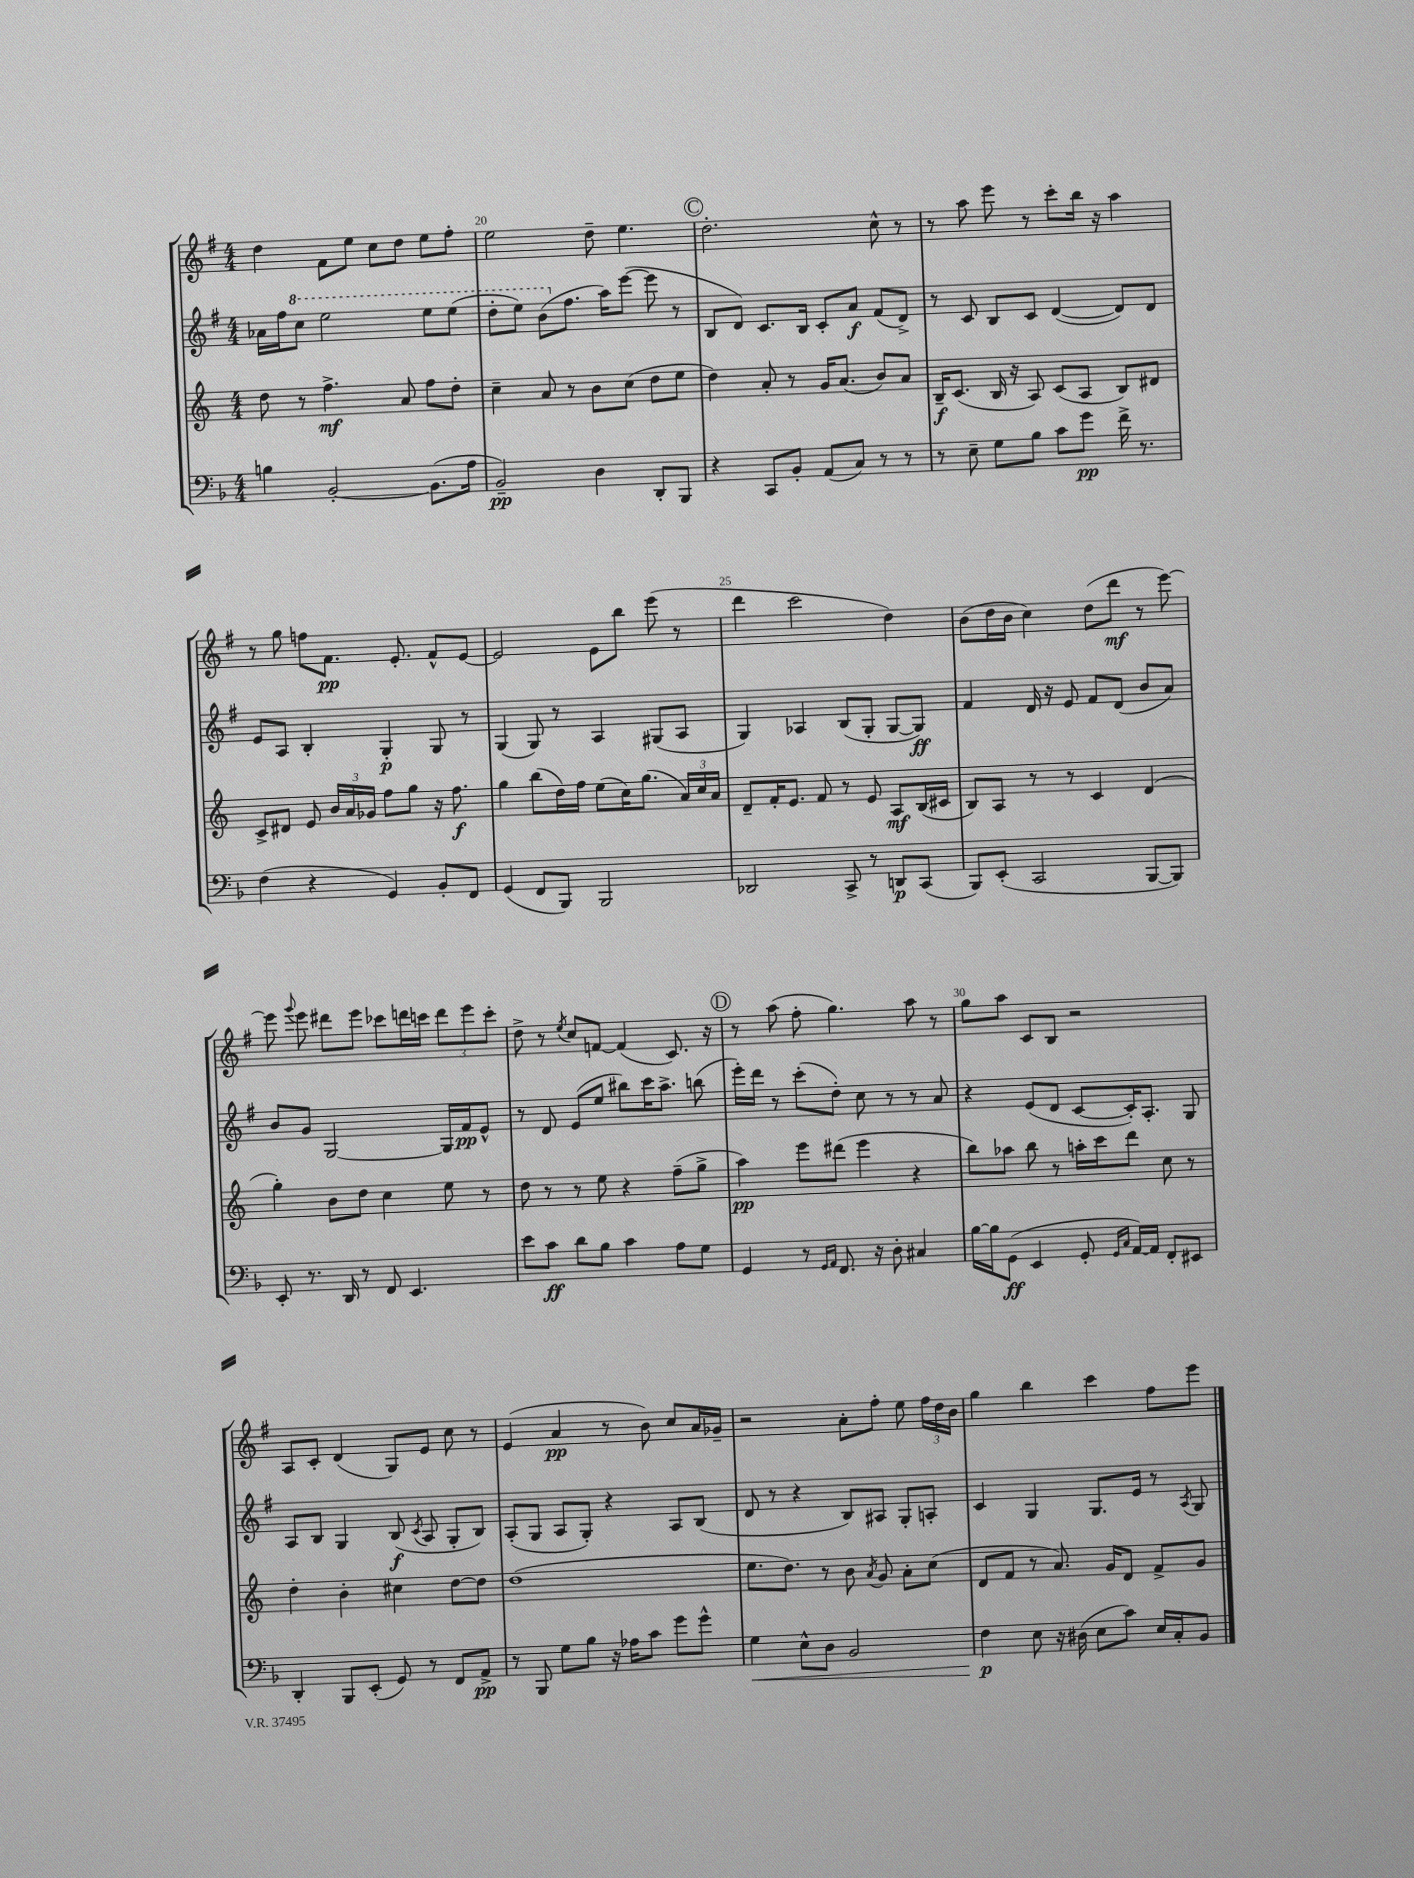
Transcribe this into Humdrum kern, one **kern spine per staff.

**kern	**dynam	**kern	**dynam	**kern	**dynam	**kern	**dynam
*part4	*part4	*part3	*part3	*part2	*part2	*part1	*part1
*staff4	*staff4	*staff3	*staff3	*staff2	*staff2	*staff1	*staff1
*clefF4	*	*clefG2	*	*clefG2	*	*clefG2	*
*k[b-]	*	*k[]	*	*k[f#]	*	*k[f#]	*
*M4/4	*	*M4/4	*	*M4/4	*	*M4/4	*
=19	=19	=19	=19	=19	=19	=19	=19
4Bn\	.	8dd\	.	16a-X\LL	.	4dd\	.
.	.	.	.	16ff#\J	.	.	.
*	*	*	*	*8va	*	*	*
.	.	8r	.	8ccc\J	.	.	.
[2BB-'/	.	4.ff^\	mf	2eee\	.	8f#\L	.
.	.	.	.	.	.	8ee\J	.
.	.	.	.	.	.	8cc\L	.
.	.	8a/	.	.	.	8dd\J	.
(8.BB-\L]	.	8ff\L	.	8eee\L	.	8ee\L	.
.	.	8dd'\J	.	(8eee\J	.	8ff#'\J	.
16A\Jk	.	.	.	.	.	.	.
=20	=20	=20	=20	=20	=20	=20	=20
2BB-~/)	pp	4cc~\	.	8ddd'\L	.	2ee\	.
.	.	.	.	8eee\J)	.	.	.
.	.	8a/	.	(8bb\L	.	.	.
*	*	*	*	*X8va	*	*	*
.	.	8r	.	8.ff#\J	.	.	.
4D\	.	8b\L	.	.	.	8dd~\	.
.	.	.	.	16aa\KL)	.	.	.
.	.	(8cc\J	.	([8eee\J	.	4.ee\	.
8DD'/L	.	8dd\L	.	8eee\]	.	.	.
8BBB-/J	.	8ee\J	.	8r	.	.	.
!!LO:REH:place=s1:t=C
=21	=21	=21	=21	=21	=21	=21	=21
4r	.	4dd\)	.	8B/L	.	2.dd'\	.
.	.	.	.	8d/J)	.	.	.
8CC/L	.	8a'/	.	8.c/L	.	.	.
8BB-'/J	.	8r	.	.	.	.	.
.	.	.	.	16B/Jk	.	.	.
(8AA/L	.	16g/KL	.	8c'/L	.	.	.
.	.	(8.a/J	.	.	.	.	.
8C/J)	.	.	.	8a/J	f	.	.
8r	.	8b/L)	.	(8f#/L	.	8cc^^\	.
8r	.	8a/J	.	8d^/J)	.	8r	.
=22	=22	=22	=22	=22	=22	=22	=22
8r	.	16B~/KL	f	8r	.	8r	.
.	.	(8.c/J	.	.	.	.	.
8E~\	.	.	.	8c/	.	8aa\	.
8G\L	.	16B/	.	8B/L	.	8eee\	.
.	.	16r	.	.	.	.	.
8B-\J	.	8A/)	.	8c/J	.	8r	.
8c\L	.	(8c/L	.	([4d/	.	8ccc'\L	.
8g\J	pp	8A/J	.	.	.	16bb\Jk	.
.	.	.	.	.	.	16r	.
16f^\	.	8B/L)	.	8d/L])	.	4aa\	.
8.r	.	.	.	.	.	.	.
.	.	8d#X/J	.	8d/J	.	.	.
!!LO:LB:g=z
=23	=23	=23	=23	=23	=23	=23	=23
(4F\	.	8c^/L	.	8e/L	.	8r	.
.	.	8d#X/J	.	8A/J	.	8gg\	.
4r	.	8e/	.	4B'/	.	8ffn\L	.
.	.	24b/LL	.	.	.	8.f#\J	pp
.	.	24a/	.	.	.	.	.
.	.	24g-X/JJ	.	.	.	.	.
4GG/)	.	8ff\L	.	4G'/	p	.	.
.	.	.	.	.	.	8.e'/	.
.	.	8gg\J	.	.	.	.	.
8BB-'/L	.	16r	.	8G/	.	8f#^^/L	.
.	.	8.ff\	f	.	.	.	.
8FF/J	.	.	.	8r	.	[8e/J	.
=24	=24	=24	=24	=24	=24	=24	=24
(4GG/	.	4gg\	.	(4G/	.	2e/]	.
8FF/L	.	(8bb\L	.	8G/)	.	.	.
8BBB-/J)	.	16dd\L)	.	8r	.	.	.
.	.	16ff\JJ	.	.	.	.	.
2BBB-/	.	(8ee\L	.	4A/	.	8e\L	.
.	.	16cc\K)	.	.	.	8bb\J	.
.	.	(8.gg\J	.	.	.	.	.
.	.	.	.	(8G#X/L	.	(8eee\	.
.	.	24a/LL)	.	8A/J	.	8r	.
.	.	24cc/	.	.	.	.	.
.	.	24a/JJ	.	.	.	.	.
=25	=25	=25	=25	=25	=25	=25	=25
2DD-X/	.	8d~/L	.	4G/)	.	4ddd\	.
.	.	16f'/K	.	.	.	.	.
.	.	8.e/J	.	.	.	.	.
.	.	.	.	4A-X/	.	2ccc\	.
.	.	8f/	.	.	.	.	.
8CC^/	.	8r	.	(8B/L	.	.	.
8r	.	8e/	.	8G'/J	.	.	.
8DDn/L	p	8A/L	mf	[8G/L	.	4dd\)	.
(8CC/J	.	(16B/L	.	8G/J])	ff	.	.
.	.	16c#X/JJ	.	.	.	.	.
=26	=26	=26	=26	=26	=26	=26	=26
8BBB-/L)	.	8B/L)	.	4f#/	.	(8b\L	.
(8EE'/J	.	8A/J	.	.	.	16dd\L	.
.	.	.	.	.	.	16b\JJ	.
2CC/	.	8r	.	16d/	.	4cc\)	.
.	.	.	.	16r	.	.	.
.	.	8r	.	8e/	.	.	.
.	.	4c/	.	8f#/L	.	(8dd\L	.
.	.	.	.	(8d/J	.	8ddd\J	mf
[8BBB-/L	.	(4d/	.	8b/L	.	8r	.
8BBB-/J])	.	.	.	8a/J)	.	[8eee\)	.
!!LO:LB:g=z
=27	=27	=27	=27	=27	=27	=27	=27
8EE'/	.	4gg'\)	.	8b/L	.	8eee\]	.
.	.	.	.	.	.	8qqggg/	.
8.r	.	.	.	8g/J	.	8eee\	.
.	.	8b\L	.	[2G/	.	8ddd#X\L	.
16DD/	.	.	.	.	.	.	.
8r	.	8dd\J	.	.	.	8eee\J	.
8FF/	.	4cc\	.	.	.	8ccc-X\L	.
4.EE/	.	.	.	.	.	16dddn\L	.
.	.	.	.	.	.	16cccn\JJ	.
.	.	8ee\	.	16G/LL]	.	12ddd\L	.
.	.	.	.	16f#/J	pp	.	.
.	.	.	.	.	.	12eee\	.
.	.	8r	.	8e^^/J	.	.	.
.	.	.	.	.	.	12ccc'\J	.
=28	=28	=28	=28	=28	=28	=28	=28
8e\L	.	8dd\	.	8r	.	8dd^\	.
8c\J	ff	8r	.	8d/	.	8r	.
.	.	.	.	.	.	8qee/	.
8d\L	.	8r	.	(8e/L	.	8cc/L	.
8B-\J	.	8ee\	.	8ee/J	.	[8fn/J	.
4c\	.	4r	.	8bb#X\L)	.	(4f/]	.
.	.	.	.	16ccc\K	.	.	.
.	.	.	.	8.aa^\J	.	.	.
8A\L	.	(8ff~\L	.	.	.	8.c/)	.
8G\J	.	8gg^\J	.	(8bbn\	.	.	.
.	.	.	.	.	.	16r	.
!!LO:REH:place=s1:t=D
=29	=29	=29	=29	=29	=29	=29	=29
4GG/	.	4aa\)	pp	16eee'\LL)	.	8r	.
.	.	.	.	16ddd\JJ	.	.	.
.	.	.	.	8r	.	(8aa\	.
8r	.	8eee\L	.	(8ccc'\L	.	8ff#'\	.
16qqGG/LL	.	.	.	.	.	.	.
16qqAA/JJ	.	.	.	.	.	.	.
8.FF/	.	(8ddd#X\J	.	8dd'\J)	.	4.gg\)	.
.	.	4eee\	.	8cc\	.	.	.
16r	.	.	.	.	.	.	.
8D'\	.	.	.	8r	.	.	.
4C#X/	.	4r	.	8r	.	8aa\	.
.	.	.	.	8a/	.	8r	.
=30	=30	=30	=30	=30	=30	=30	=30
[16B-\LL	.	8bb\L)	.	4r	.	8gg\L	.
16B-\J]	.	.	.	.	.	.	.
(8GG\J	ff	8aa-X\J	.	.	.	8aa\J	.
4EE/	.	8bb\	.	(8e/L	.	8c/L	.
.	.	8r	.	8d/J	.	8B/J	.
8GG'/	.	16aan'\LL	.	[8c/L	.	2r	.
.	.	16ccc\J	.	.	.	.	.
16qqGG/LL	.	.	.	.	.	.	.
16qqC/JJ	.	.	.	.	.	.	.
[16AA/LL)	.	8ddd\J	.	16c'/K])	.	.	.
16AA/JJ]	.	.	.	8.A'/J	.	.	.
8FF'/L	.	8cc\	.	.	.	.	.
8EE#X/J	.	8r	.	8G/	.	.	.
!!LO:LB:g=z
=31	=31	=31	=31	=31	=31	=31	=31
4DD'/	.	4dd'\	.	8A/L	.	8A/L	.
.	.	.	.	8B/J	.	8c'/J	.
8BBB-/L	.	4b'\	.	4G/	.	(4d/	.
(8EE'/J	.	.	.	.	.	.	.
8GG/)	.	4cc#X\	.	(8B/	f	8G/L)	.
.	.	.	.	8qc/	.	.	.
8r	.	.	.	8A/	.	8e/J	.
8FF/L	.	[8dd\L	.	8G'/L	.	8cc\	.
8AA^/J	pp	8dd\J]	.	8B/J)	.	8r	.
=32	=32	=32	=32	=32	=32	=32	=32
8r	.	(1dd	.	(8A'/L	.	(4e/	.
8BBB-/	.	.	.	8G/J	.	.	.
8G\L	.	.	.	8A/L	.	4a/	pp
8B-\J	.	.	.	8G'/J)	.	.	.
16r	.	.	.	4r	.	8r	.
16A-X\KL	.	.	.	.	.	.	.
8c\J	.	.	.	.	.	8b\)	.
8g\L	.	.	.	8A/L	.	8cc/L	.
8g^^\J	.	.	.	(8B/J	.	16a/L	.
.	.	.	.	.	.	16g-X~/JJ	.
=33	=33	=33	=33	=33	=33	=33	=33
!	!LO:HP:b	!	!	!	!	!	!
4G\	<	8.ee\L	.	8d/	.	2r	.
.	.	.	.	8r	.	.	.
.	.	8.dd\J)	.	.	.	.	.
8E^^\L	.	.	.	4r	.	.	.
8D\J	.	8r	.	.	.	.	.
2BB-/	.	8b\	.	8B/L)	.	8a'\L	.
.	.	8qa/	.	.	.	.	.
.	.	8g/	.	8A#X/J	.	8ff#'\J	.
.	.	8a'\L	.	8G'/L	.	8ee\	.
.	.	(8cc\J	.	8An'/J	.	24ff#\LL	.
.	.	.	.	.	.	24dd\	.
.	.	.	.	.	.	24b\JJ	.
=34	=34	=34	=34	=34	=34	=34	=34
4F\	p	8d/L	.	4c/	.	4gg\	.
.	.	8f/J	.	.	.	.	.
8E\	[	8r	.	4G/	.	4bb\	.
16r	.	8.a/)	.	.	.	.	.
(16D#X\	.	.	.	.	.	.	.
8E\L	.	.	.	8.G/L	.	4ccc\	.
.	.	16g/KL	.	.	.	.	.
8c\J)	.	8d/J	.	.	.	.	.
.	.	.	.	16e/Jk	.	.	.
16E/LL	.	8f^/L	.	8r	.	8ff#\L	.
16C'/J	.	.	.	.	.	.	.
.	.	.	.	8qA/	.	.	.
8BB-/J	.	8g/J	.	8G/	.	8eee\J	.
==	==	==	==	==	==	==	==
*-	*-	*-	*-	*-	*-	*-	*-
